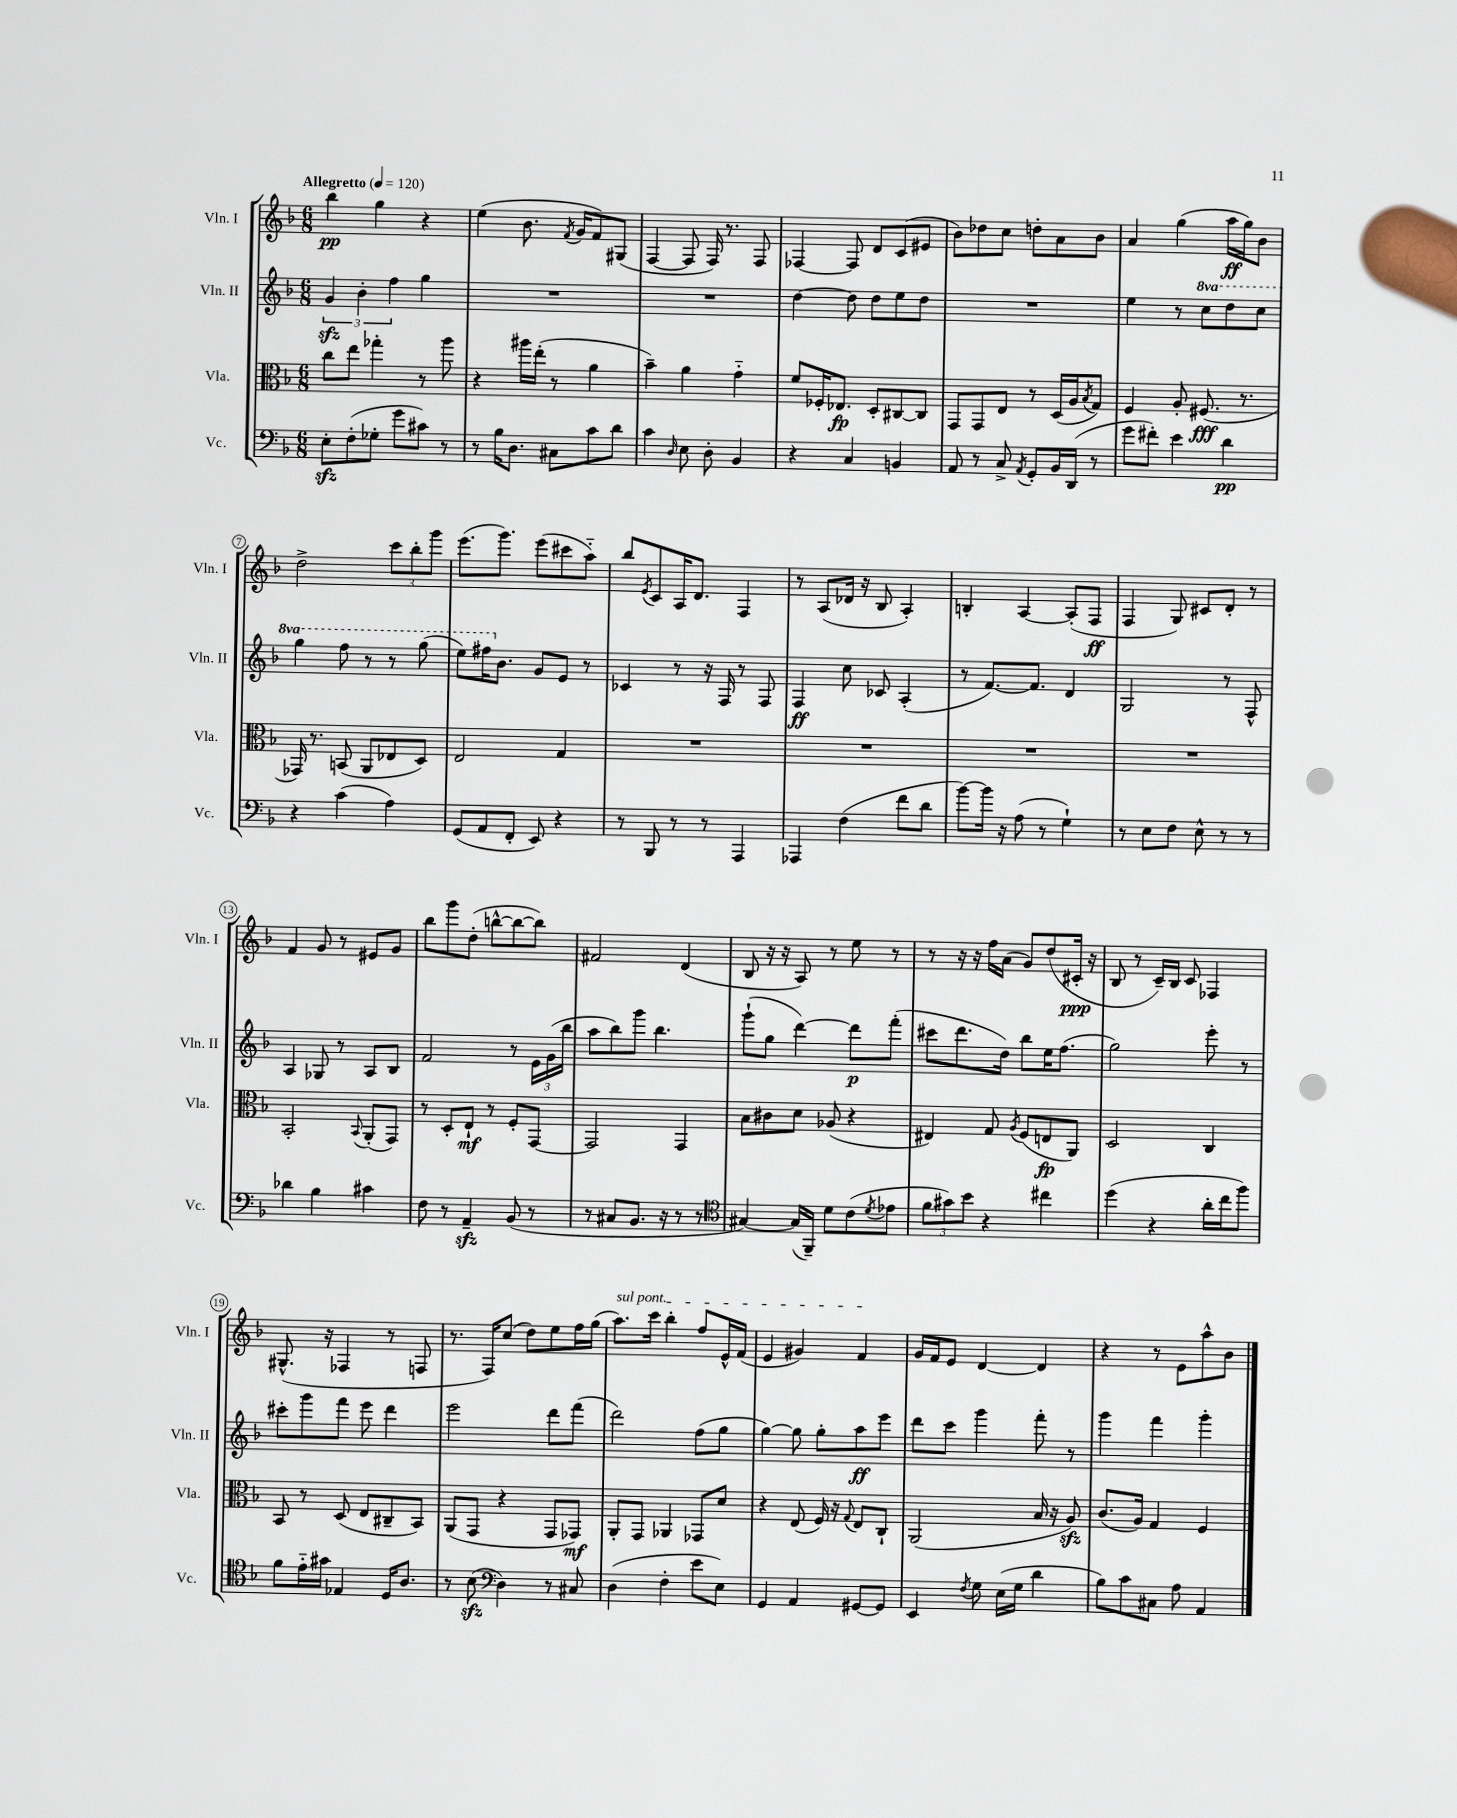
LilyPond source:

<<
\new StaffGroup <<
\new Staff = "s0" \with { instrumentName = "Vln. I" shortInstrumentName = "Vln. I" } {
    \clef treble \key f \major \numericTimeSignature \time 6/8 \tempo "Allegretto" 4 = 120
    bes''4\pp g''4 r4 |
    e''4( bes'8. \acciaccatura { f'8 } g'16 f'8) gis8( |
    f4~ f8 f16) r8. f8 |
    fes4~ fes8 d'8 c'8( eis'8 |
    bes'8) des''8 c''8 d''8-. a'8 bes'8 |
    a'4 g''4( a''16\ff g''16) bes'8 |
    d''2-> \tuplet 3/2 { c'''8 bes''8-. g'''8 } |
    e'''8.( g'''8.) e'''8( cis'''8 a''8-_) |
    bes''8 \acciaccatura { e'8 } c'8 a16 d'8. f4 |
    r8 a8( des'16 r16 bes8 a4-.) |
    b4-. a4~ a8-.( f8\ff |
    f4 g8) cis'8 d'8-. r8 |
    f'4 g'8 r8 eis'8 g'8 |
    bes''8 g'''8 d''8-.( b''8~-^ b''8~ b''8) |
    fis'2 d'4( |
    bes8 r16 r16 a8) r8 e''8 r8 |
    r8 r16 r16 f''16 a'16( g'8) d''8( cis'16-.\ppp r16 |
    bes8 r8 c'16--) bes16 c'8 fes4 |
    gis8.-^( r16 fes4 r8 f8 |
    r8. f16) c''8( d''8) e''8 f''16 g''16( |
    \once \override TextSpanner.bound-details.left.text = \markup { \italic "sul pont." } a''8.\startTextSpan) c'''16 bes''4-. f''8 e'16-^ f'16( |
    e'4 gis'4) f'4\stopTextSpan |
    g'16 f'16 e'8 d'4~ d'4 |
    r4 r8 e'8 a''8-^ bes'8 \bar "|." |
}
\new Staff = "s1" \with { instrumentName = "Vln. II" shortInstrumentName = "Vln. II" } {
    \clef treble \key f \major \numericTimeSignature \time 6/8 \set Staff.ottavationMarkups = #ottavation-simple-ordinals
    \tuplet 3/2 { g'4\sfz bes'4-. f''4 } g''4 |
    R2. |
    R2. |
    d''4~ d''8 d''8 e''8 d''8 |
    R2. |
    e''4 r8 \ottava #1 c'''8 d'''8 c'''8 |
    g'''4 f'''8 r8 r8 g'''8( |
    e'''8) fis'''16 \ottava #0 bes'8. g'8 e'8 r8 |
    ces'4 r8 r16 f16 r8 f8 |
    f4\ff c''8 ces'8 a4-.( |
    r8 f'8.~) f'8. d'4 |
    g2 r8 f8-^ |
    a4 ges8 r8 a8 bes8 |
    f'2 r8 \tuplet 3/2 { e'16 g'16( bes''16 } |
    a''8 bes''8) g'''8 bes''4. |
    g'''8-!( g''8 d'''4~) d'''8\p f'''8-.( |
    cis'''8 d'''8. d''16) bes''8 e''16 f''8.( |
    g''2) e'''8-. r8 |
    cis'''8-. g'''8 f'''8 e'''8 d'''4 |
    e'''2 d'''8 f'''8( |
    d'''2) f''8( g''8 |
    g''4~) g''8 g''8-. a''8\ff e'''8 |
    d'''8 c'''8 g'''4 f'''8-. r8 |
    g'''4 f'''4 g'''4-. \bar "|." |
}
\new Staff = "s2" \with { instrumentName = "Vla." shortInstrumentName = "Vla." } {
    \clef alto \key f \major \numericTimeSignature \time 6/8
    c''8 e''8 ges''4-. r8 a''8 |
    r4 ais''16 e''16-.( r8 a'4 |
    bes'4--) a'4 g'4-_ |
    f'8 fes16-. ees8.\fp d8-. cis8~ cis8 |
    g,8 g,8 e8 r8 d16( a16 \acciaccatura { bes8 } g8) |
    f4 a8-. fis8.\fff( r8. |
    ges,16) r8. b,8( a,8 ees8 d8) |
    e2 g4 |
    R2. |
    R2. |
    R2. |
    R2. |
    bes,2-. \appoggiatura { bes,8 } a,8-.( g,8) |
    r8 d8-. e8-!\mf r8 f8-. g,8~ |
    g,2 g,4 |
    bes8 cis'8 d'8 aes8( r4 |
    eis4) g8 \acciaccatura { a8 } f8( e8\fp a,8) |
    d2 c4 |
    bes,8 r8 d8( e8 cis8-- bes,8) |
    a,8( g,8 r4 g,8 ges,8\mf) |
    a,8-. g,8 aes,4 ges,8 d'8 |
    r4 e8( f16) r16 \appoggiatura { g8 } e8 c8-! |
    a,2( bes16 r16 a8\sfz) |
    c'8.( a16) g4 f4 \bar "|." |
}
\new Staff = "s3" \with { instrumentName = "Vc." shortInstrumentName = "Vc." } {
    \clef bass \key f \major \numericTimeSignature \time 6/8
    e8-.\sfz f8-.( ges8-. g'8 cis'8) r8 |
    r8 bes16 d8. cis8 c'8 d'8 |
    c'4 \grace { d16 } e8 d8-. bes,4 |
    r4 c4 b,4 |
    a,8 r8 c8-> \acciaccatura { a,8 } g,8-. bes,16 d,16( r8 |
    g'8 fis'8-.) e'4 d'4\pp |
    r4 c'4( a4) |
    g,8( a,8 f,8-. e,8) r4 |
    r8 bes,,8 r8 r8 a,,4 |
    aes,,4 f4( f'8 d'8 |
    bes'8~) bes'16 r16 a8( r8 g4-!) |
    r8 e8 f8 e8-^ r8 r8 |
    des'4 bes4 cis'4 |
    f8 r8 a,4--\sfz bes,8( r8 |
    r8 cis8 bes,8. r16 r8 r8 |
    \clef tenor gis4~) gis16( f,16--) d'8 c'8( \acciaccatura { d'8 } ees'8 |
    \tuplet 3/2 { f'8 gis'8) bes'8 } r4 cis''4 |
    d''4( r4 a'16-. c''16 f''8) |
    f'8 e'16-_ gis'16 ees4 d16 a8. |
    r8 bes8\sfz( \clef bass d4) r8 cis8 |
    d4( f4-. e'8 e8) |
    g,4 a,4 gis,8~ gis,8 |
    e,4 \acciaccatura { f8 } g8 e16( g16 d'4 |
    bes8) c'8 cis8 a8 a,4 \bar "|." |
}
>>
>>
\layout { \context { \Score \override BarNumber.stencil = #(make-stencil-circler 0.1 0.3 ly:text-interface::print) } }
